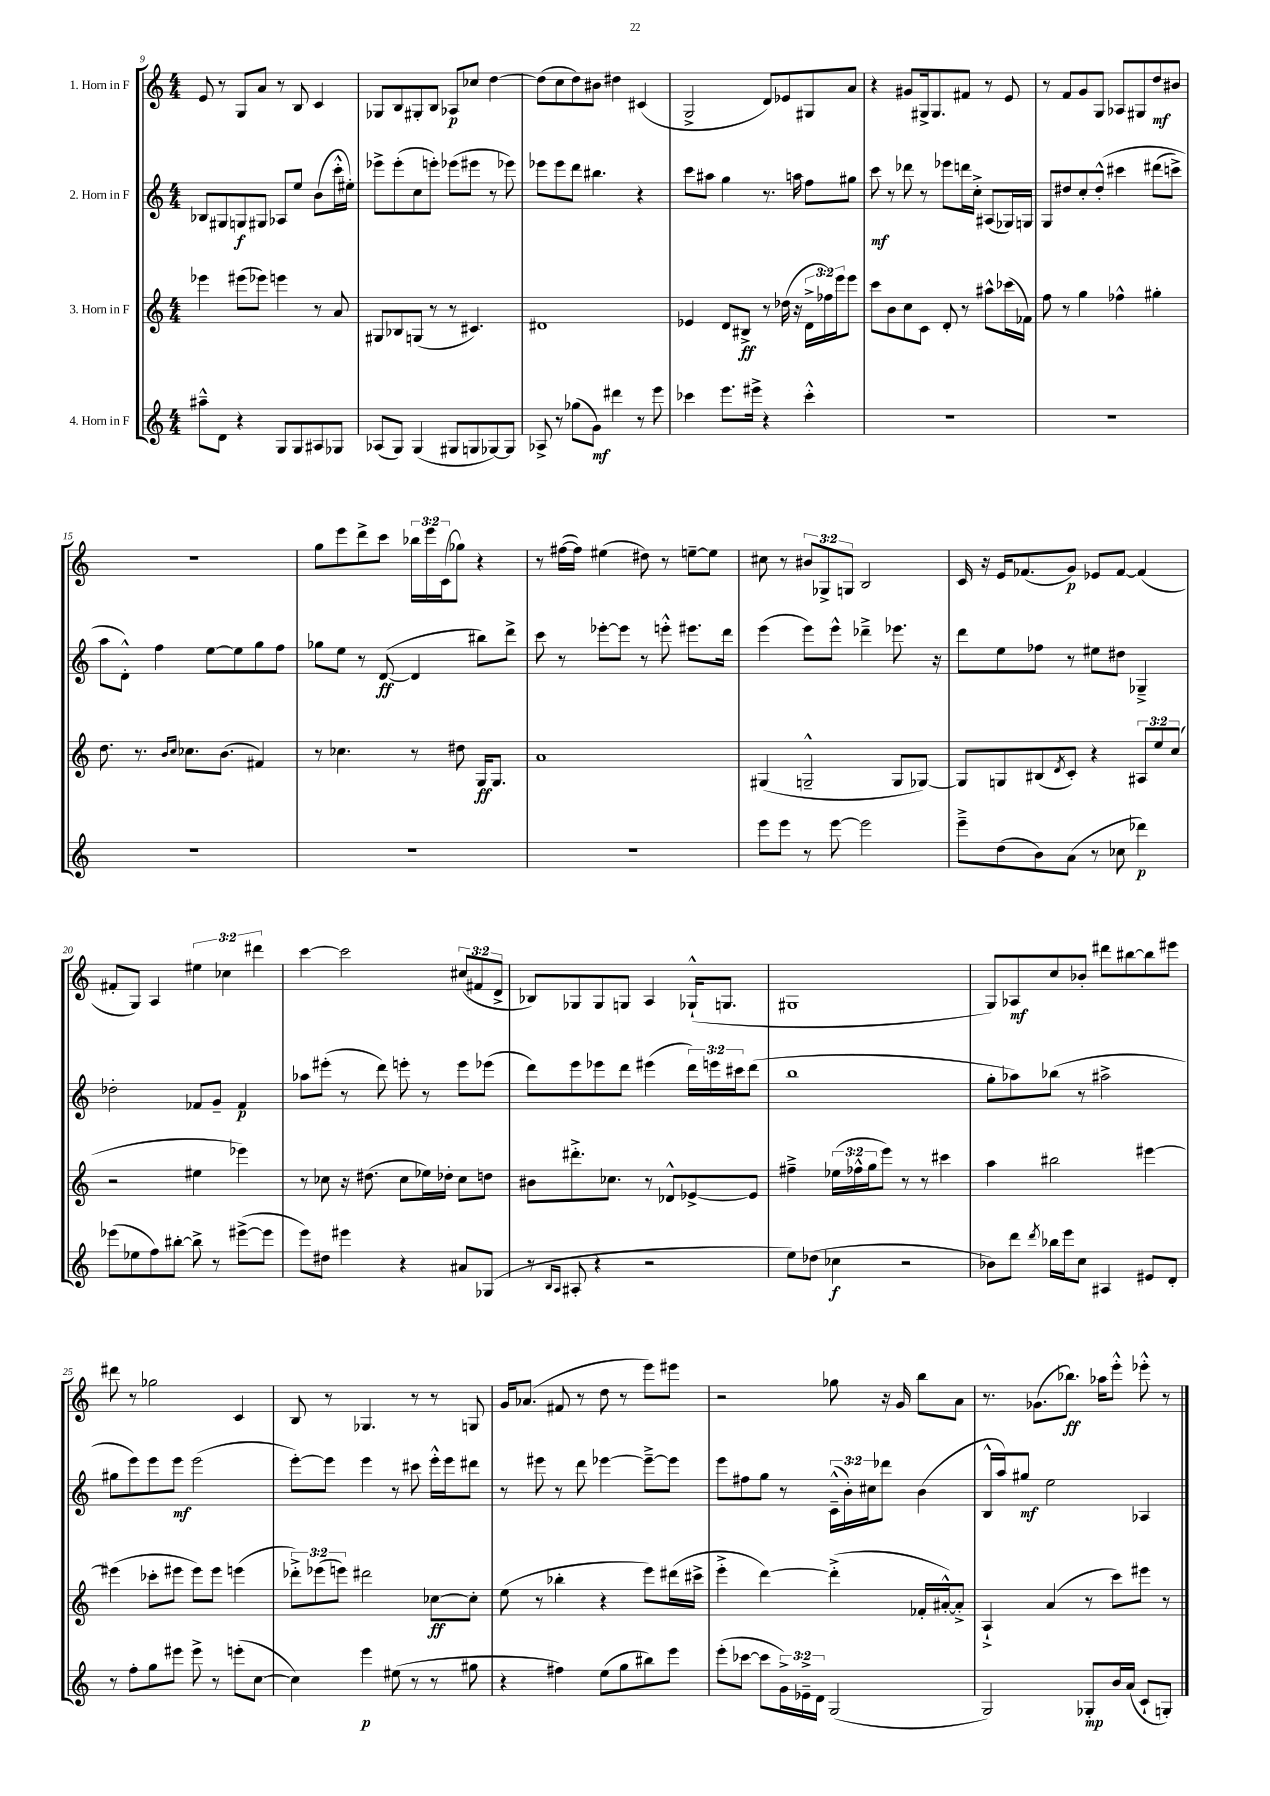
<<
\new StaffGroup <<
\new Staff = "s0" \with { instrumentName = "1. Horn in F" } {
    \clef treble \key c \major \numericTimeSignature \time 4/4 \override Staff.TupletNumber.text = #tuplet-number::calc-fraction-text
    e'8 r8 g8 a'8 r8 b8 c'4 |
    ges8 b8 gis8-. b8 aes8\p ces''8 d''4~ |
    d''8( c''8 d''8) bis'8 dis''4 cis'4( |
    g2-> d'8) ees'8 gis8 a'8 |
    r4 gis'8 gis16-> gis8. fis'8 r8 e'8 |
    r8 f'8 g'8 g8 aes8 gis8 d''8\mf bis'8 |
    r1 |
    g''8 e'''8 d'''8-> c'''8 \tuplet 3/2 { bes''16 e'''16 c'16( } ges''8) r4 |
    r8 fis''16~( fis''16) eis''4( dis''8) r8 e''8~-- e''8 |
    cis''8 r8 \tuplet 3/2 { bis'8 ges8-> g8 } b2 |
    c'16 r16 e'16 fes'8.( g'8\p) ees'8 fes'8~ fes'4( |
    fis'8-. g8) a4 \tuplet 3/2 { eis''4 ces''4 dis'''4 } |
    c'''4~ c'''2 \tuplet 3/2 { cis''8( fis'8 d'8-> } |
    bes8) ges8 ges8 g8 a4 ges16-!-^( g8. |
    gis1 |
    g8) aes8\mf c''8 bes'8-. dis'''8 bis''8~ bis''8 eis'''8 |
    dis'''8 r8 ges''2 c'4 |
    b8 r8 ges4. r8 r8 g8 |
    g'16 aes'8.( fis'8 r8 d''8 r8 e'''8) eis'''8 |
    r2 ges''8 r16 g'16 b''8 a'8 |
    r8. ges'8.( bes''8.\ff) aes''16 e'''8-.-^ ees'''8-.-^ r8 \bar "|." |
}
\new Staff = "s1" \with { instrumentName = "2. Horn in F" } {
    \clef treble \key c \major \numericTimeSignature \time 4/4 \override Staff.TupletNumber.text = #tuplet-number::calc-fraction-text
    bes8 gis8 g8\f gis8 aes8 e''8 b'8( c'''16-.-^ eis''16-.) |
    ees'''8-> ees'''8-.( c''8 e'''8-.) ees'''8( eis'''8 r8 ees'''8) |
    ees'''8 ees'''8 d'''8 bis''4. r4 |
    c'''8 ais''8 g''4 r8. a''16 f''8 gis''8 |
    c'''8\mf r8 des'''8 r8 ees'''8 d'''16 c''16-.-> ais8( ges16) g16 |
    g8 dis''8 c''8-. dis''8-.-^\( cis'''4 dis'''8( c'''8->) |
    a''8 d'8-.-^\) f''4 e''8~ e''8 g''8 f''8 |
    ges''8 e''8 r8 d'8~\ff( d'4 bis''8) d'''8-> |
    c'''8 r8 ees'''8~-. ees'''8 r8 e'''8-.-^ eis'''8. d'''16 |
    e'''4( e'''8) e'''8-^ des'''4---> ees'''8. r16 |
    d'''8 e''8 fes''8 r8 eis''8 dis''8 ges4---> |
    des''2-. fes'8 g'8-- fes'4\p |
    aes''8 eis'''8-.( r8 d'''8) e'''8-. r8 e'''8 ees'''8( |
    d'''8) e'''8 ees'''8 d'''8 eis'''4( \tuplet 3/2 { d'''16) e'''16 cis'''16 } d'''8( |
    b''1 |
    g''8-. aes''8) bes''8( r8 ais''2-> |
    gis''8 e'''8) e'''8 e'''8\mf e'''2( |
    e'''8~-.) e'''8 e'''4 r8 cis'''8 e'''16-.-^ e'''16 dis'''8 |
    r8 eis'''8 r8 d'''8 ees'''4~ ees'''8~---> ees'''8 |
    e'''8 fis''8 g''8 r8 \tuplet 3/2 { c'16---^( b'16-.) cis''16 } des'''8 b'4( |
    b16-^ a''16) gis''8\mf e''2 aes4 \bar "|." |
}
\new Staff = "s2" \with { instrumentName = "3. Horn in F" } {
    \clef treble \key c \major \numericTimeSignature \time 4/4 \override Staff.TupletNumber.text = #tuplet-number::calc-fraction-text
    ees'''4 eis'''8( ees'''8) e'''4 r8 a'8 |
    gis8 bes8 g8( r8 r8 cis'4.) |
    dis'1 |
    ees'4 d'8 bis8->\ff r8 des''16( r16 \tuplet 3/2 { d'16-> fes''16) e'''16 } e'''8 |
    c'''8 b'8 c''8 c'8 d'8-. r8 ais''8-^ ces'''16( fes'16) |
    f''8 r8 g''4 fes''4-^ gis''4-. |
    d''8. r8. \grace { b'16 c''16 } ces''8. b'8.( fis'4) |
    r8 ces''4. r8 dis''8 g16\ff g8. |
    a'1 |
    gis4( g2---^ g8 ges8~) |
    ges8 g8 bis8( \acciaccatura { d'8 } c'8-.) r4 \tuplet 3/2 { ais8 e''8 c''8( } |
    r2 eis''4 ees'''4) |
    r8 ces''8 r16 dis''8.( ces''8 ees''16) des''16-. ces''8 d''8 |
    bis'8 dis'''8.-.-> ces''8. r8 des'8-^ ees'8~-> ees'8 |
    fis''4---> \tuplet 3/2 { ees''16( fes''16-^ g''16 } e'''8) r8 r8 cis'''4 |
    a''4 bis''2 eis'''4~ |
    eis'''4( ces'''8-. eis'''8 eis'''8) eis'''8 e'''4( |
    \tuplet 3/2 { des'''8-.->) ees'''8( e'''8) } dis'''2 ces''8~\ff ces''8-. |
    e''8( r8 bes''4-. r4 e'''8) dis'''16( cis'''16-> |
    e'''4-.-> d'''4~) d'''4-.->( fes'16-. ais'16~-.-^) ais'8-.-> |
    a4-!-> a'4( r8 c'''8) eis'''8 r8 \bar "|." |
}
\new Staff = "s3" \with { instrumentName = "4. Horn in F" } {
    \clef treble \key c \major \numericTimeSignature \time 4/4 \override Staff.TupletNumber.text = #tuplet-number::calc-fraction-text
    ais''8---^ d'8 r4 g8 g8 ais8 ges8 |
    aes8( g8) g4( gis8 g8 ges8~) ges8 |
    aes8-> r8 ges''8( g'8\mf) dis'''4 r8 e'''8 |
    ces'''4 e'''8. eis'''16-> r4 ces'''4-.-^ |
    R1 |
    R1 |
    R1 |
    R1 |
    R1 |
    e'''8 e'''8 r8 e'''8~ e'''2 |
    e'''8---> d''8( b'8) a'8( r8 ces''8 des'''4\p) |
    ees'''8( ees''8 f''8) bis''8~-. bis''8-> r8 eis'''8~->( eis'''8 |
    e'''8) dis''8 eis'''4 r4 ais'8 ges8( |
    r8 \grace { b16 a16 } ais8-. r4 r2 |
    e''8) des''8( ces''4\f r2 |
    bes'8) d'''8 \acciaccatura { d'''8 } bes''16 e'''16 c''8 ais4 eis'8 d'8-. |
    r8 f''8-. g''8 eis'''8 eis'''8-> r8 e'''8-.( c''8~ |
    c''4) e'''4\p eis''8( r8 r8 gis''8 |
    r4 fis''4) e''8( g''8 bis''8) e'''8 |
    e'''8-.( ces'''8~ ces'''8 \tuplet 3/2 { g'16->) ees'16---> d'16 } g2( |
    g2) ges8-.\mp b'16 a'16( c'8-! g8-.) \bar "|." |
}
>>
>>
\layout { \context { \Score currentBarNumber = #9 } }
